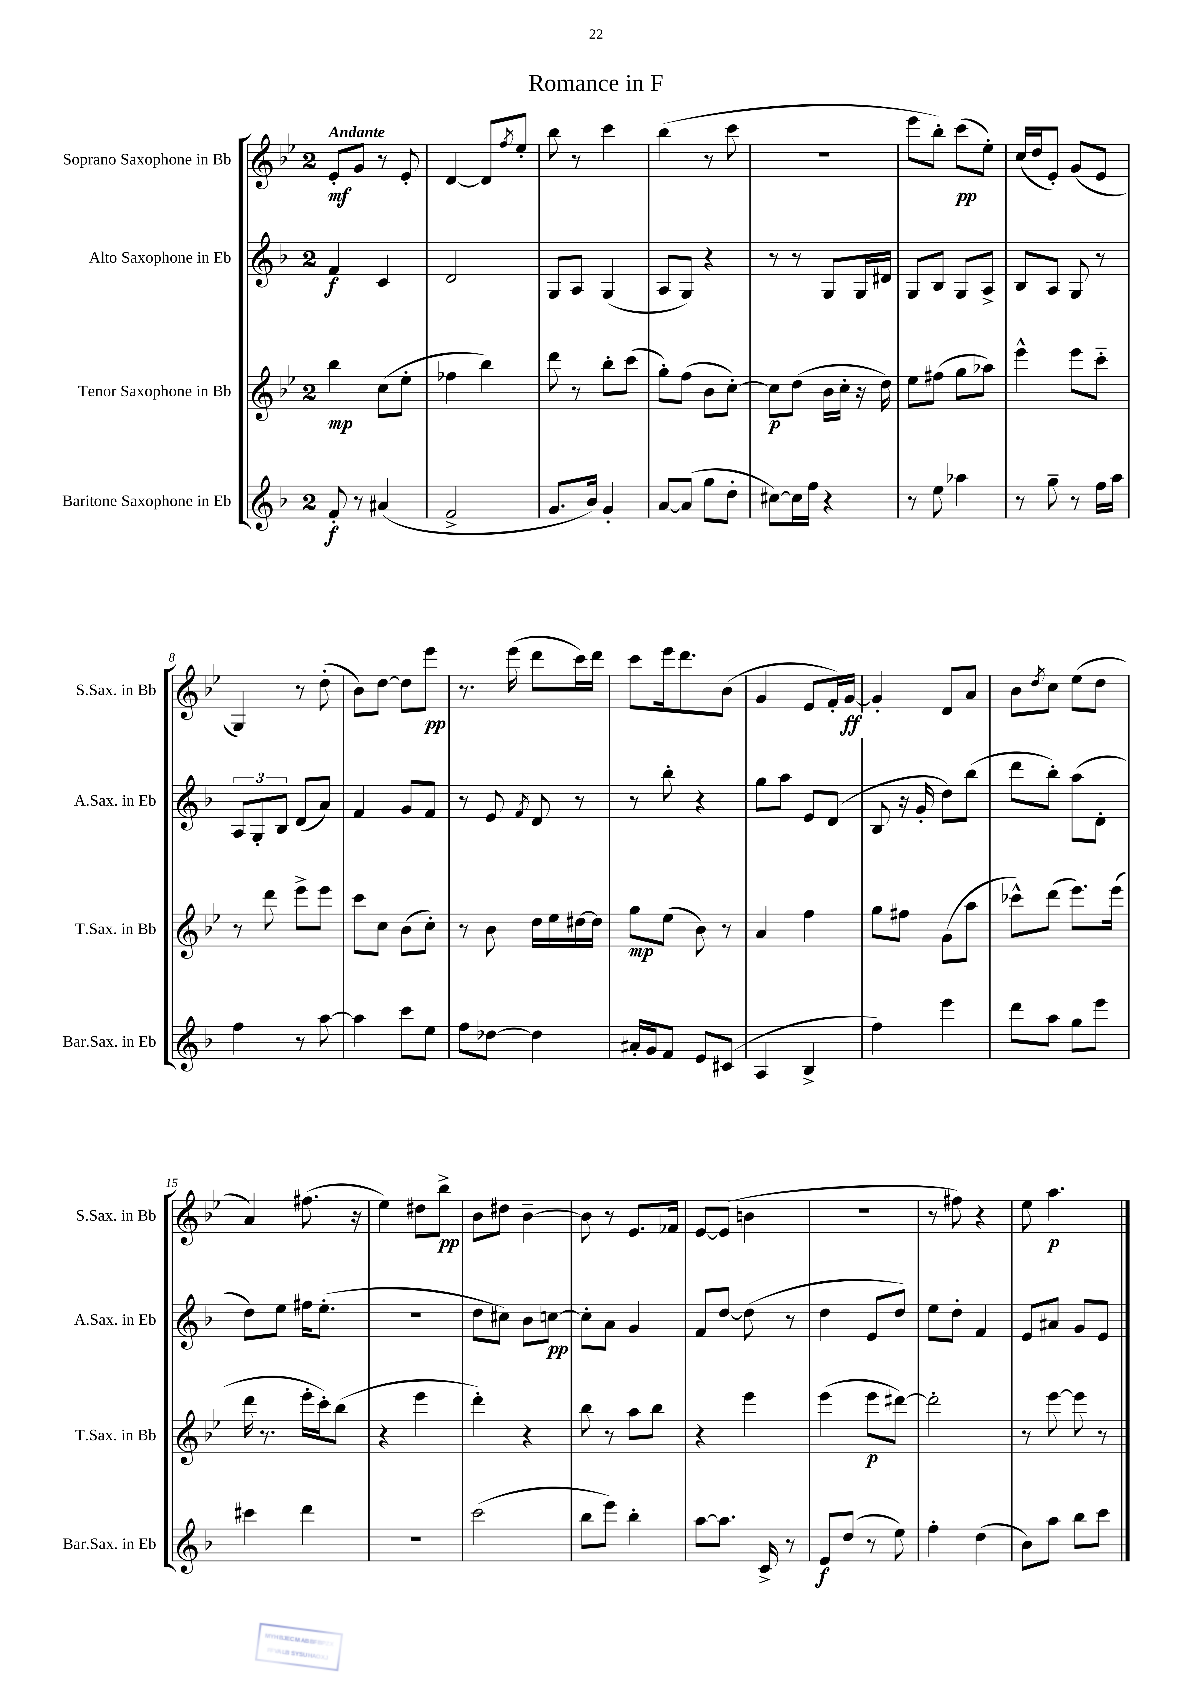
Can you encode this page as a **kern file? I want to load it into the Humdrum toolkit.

**kern	**kern	**kern	**kern
*staff4	*staff3	*staff2	*staff1
*clefG2	*clefG2	*clefG2	*clefG2
*k[b-]	*k[b-e-]	*k[b-]	*k[b-e-]
*M2/4	*M2/4	*M2/4	*M2/4
8f'	4bb-	4f	8e-'
8r	.	.	8g
(4a#	(8cc	4c	8r
.	8ee-'	.	8e-'
=	=	=	=
2f^	4ff-	2d	[4d
.	4bb-)	.	8d]
.	.	.	8qff
.	.	.	8ee-'
=	=	=	=
8.g	8ddd	8G	8bb-
.	8r	8A	8r
16b-)	.	.	.
4g'	8bb-'	(4G	4ccc
.	(8ccc	.	.
=	=	=	=
[8a	8gg')	8A	(4bb-
(8a]	(8ff	8G)	.
8gg	8b-	4r	8r
8dd'	[8cc')	.	8ccc
=	=	=	=
[8cc#)	8cc]	8r	2r
16cc#]	(8dd	8r	.
16ff	.	.	.
4r	16b-	8G	.
.	16cc'	.	.
.	16r	16G	.
.	16dd)	16d#	.
=	=	=	=
8r	8ee-	8G	8eee-
8ee	(8ff#	8B-	8bb-')
4aa-	8gg	8G	(8ccc
.	8aa-)	8A^	8ee-')
=	=	=	=
8r	4eee-^^	8B-	(16cc
.	.	.	16dd
8gg~	.	8A	8e-')
8r	8eee-	8G	(8g
16ff	8ccc'~	8r	8e-
16aa	.	.	.
=	=	=	=
4ff	8r	12A	4G)
.	.	12G'	.
.	8ddd	.	.
.	.	12B-	.
8r	8eee-^	(8d	8r
[8aa	8eee-	8a)	(8dd'
=	=	=	=
4aa]	8ccc	4f	8b-)
.	8cc	.	[8dd
8ccc	(8b-	8g	8dd]
8ee	8cc')	8f	8eee-
=	=	=	=
8ff	8r	8r	8.r
[8dd-	8b-	8e	.
.	.	.	(16eee-
.	.	8qf	.
4dd-]	16dd	8d	8ddd
.	16ee-	.	.
.	[16dd#	8r	16ccc)
.	16dd#]	.	16ddd
=	=	=	=
16a#'	8gg	8r	8ccc
16g	.	.	.
8f	(8ee-	8bb-'	16eee-
.	.	.	8.ddd
8e	8b-)	4r	.
(8c#	8r	.	(8b-
=	=	=	=
4A	4a	8gg	4g
.	.	8aa	.
4B-^	4ff	8e	8e-
.	.	(8d	16f')
.	.	.	[16g
=	=	=	=
4ff)	8gg	8B-	4g']
.	8ff#	16r	.
.	.	16g'	.
4eee	(8g	8dd)	8d
.	8aa	(8bb-	8a
=	=	=	=
8ddd	8ccc-^^)	8ddd	8b-
.	.	.	8qdd
8aa	(8ddd	8bb-')	8cc
8gg	8.eee-)	(8aa	(8ee-
8eee	.	8d'	8dd
.	(16eee-	.	.
=	=	=	=
4ccc#	16ddd	8dd)	4a)
.	8.r	.	.
.	.	8ee	.
4ddd	16eee-'	16ff#	(8.ff#
.	16ccc')	(8.ee'	.
.	(8bb-	.	.
.	.	.	16r
=	=	=	=
2r	4r	2r	4ee-)
.	4eee-	.	8dd#
.	.	.	8bb-^
=	=	=	=
(2ccc	4ddd')	8dd	8b-
.	.	8cc#)	8dd#
.	4r	8b-	[4b-~
.	.	[8cc	.
=	=	=	=
8bb-	8bb-	8cc']	8b-]
8eee)	8r	8a	8r
4bb-'	8aa	4g	8.e-
.	8bb-	.	.
.	.	.	16f-
=	=	=	=
[8aa	4r	8f	[8e-
8.aa]	.	[8dd	(8e-]
.	4eee-	(8dd]	4b
16c^	.	.	.
8r	.	8r	.
=	=	=	=
8e	(4eee-	4dd	2r
(8dd	.	.	.
8r	8eee-	8e	.
8ee)	[8ddd#)	8dd)	.
=	=	=	=
4ff'	2ddd#']	8ee	8r
.	.	8dd'	8ff#)
(4dd	.	4f	4r
=	=	=	=
8b-)	8r	8e	8ee-
8aa	[8eee-	8a#	4.aa
8bb-	8eee-]	8g	.
8ccc	8r	8e	.
==	==	==	==
*-	*-	*-	*-
